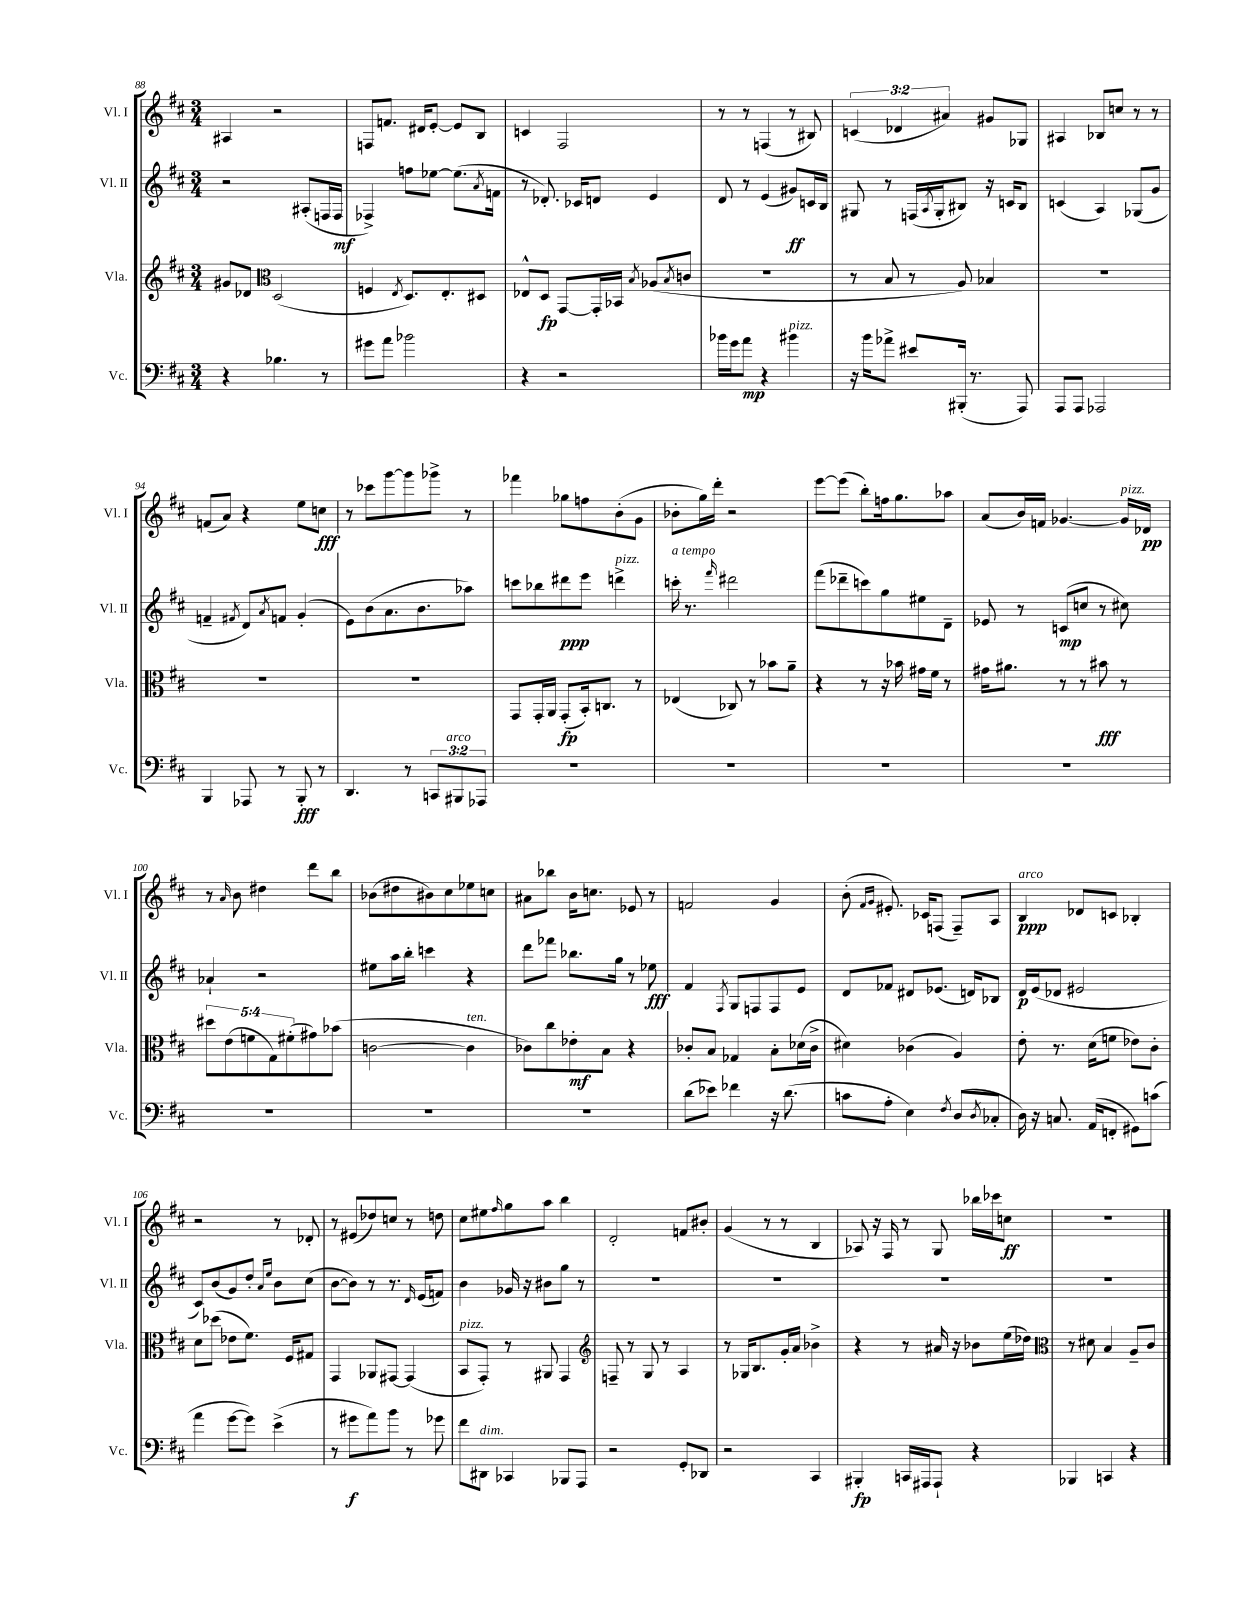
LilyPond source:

<<
\new StaffGroup <<
\new Staff = "s0" \with { instrumentName = "Vl. I" shortInstrumentName = "Vl. I" } {
    \clef treble \key d \major \numericTimeSignature \time 3/4 \override Staff.TupletNumber.text = #tuplet-number::calc-fraction-text
    ais4 r2 |
    f8 f'8. dis'16 e'8~-. e'8 b8 |
    c'4 fis2 |
    r8 r8 f4( r8 bis8) |
    \tuplet 3/2 { c'4( des'4 ais'4) } gis'8 ges8 |
    ais4 bes8 c''8 r8 r8 |
    f'8( a'8) r4 e''8 c''8\fff |
    r8 ces'''8 g'''8~ g'''8 ges'''8-> r8 |
    fes'''4 ges''8 f''8 b'8-.( g'8 |
    bes'8-. g''16) d'''16-. r2 |
    e'''8~ e'''8( b''8-.) f''16 g''8. aes''8 |
    a'8( b'16) f'16 ges'4.~ ges'16^\markup { \italic "pizz." } des'16\pp |
    r8 \grace { a'16 } b'8 dis''4 d'''8 b''8 |
    bes'8( dis''8 bis'8) cis''8 ees''8 c''8 |
    ais'8 bes''8 b'16 c''8. ees'8 r8 |
    f'2 g'4 |
    b'8-.( \grace { fis'16 g'16 } eis'8.-.) ces'16 f8( f8--) a8 |
    b4\ppp^\markup { \italic "arco" } des'8 c'8 bes4-. |
    r2 r8 des'8-. |
    r8 eis'8( des''8) c''8 r8 d''8 |
    cis''8 eis''8 \grace { fis''16 } g''8 a''8 b''4 |
    d'2-. f'8 bis'8-. |
    g'4( r8 r8 b4 |
    aes8) r16 fis16 r8 g8 bes''16 ces'''16 c''8\ff |
    R2. \bar "|." |
}
\new Staff = "s1" \with { instrumentName = "Vl. II" shortInstrumentName = "Vl. II" } {
    \clef treble \key d \major \numericTimeSignature \time 3/4
    r2 ais8-.( f16 f16\mf |
    fes4->) f''8 ees''8~ ees''8.( \acciaccatura { a'8 } f'16 |
    r8 des'8.-.) ces'16 d'8 e'4 |
    d'8 r8 e'4( gis'8\ff) c'16 b16 |
    gis8 r8 f16( \acciaccatura { a8 } gis16-. bis8) r16 c'16 bis8 |
    c'4( a4) ges8( g'8 |
    f'4-- \acciaccatura { fis'8 } d'8) \acciaccatura { a'8 } f'8 g'4-.( |
    e'8) b'8( a'8. b'8. aes''8) |
    c'''8 bes''8 dis'''8\ppp e'''8 d'''4->^\markup { \italic "pizz." } |
    c'''16-.^\markup { \italic "a tempo" } r8. \grace { fis'''16 } dis'''2 |
    fis'''8( des'''8-- c'''8) g''8 eis''8 d'8-- |
    ees'8 r8 c'8\mp( c''8 r8 cis''8) |
    aes'4-! r2 |
    eis''8 a''16 b''16-. c'''4 r4 |
    d'''8 fes'''8 bes''8. g''16 r8 ees''8\fff |
    fis'4 \acciaccatura { fis8 } g8 f8 f8 e'8 |
    d'8 fes'8 dis'8 ees'8.( d'16) bes8 |
    d'16\p e'16( des'8 eis'2 |
    cis'8) b'8( g'8) d''8-. \grace { a'16 e''16 } b'8 cis''8( |
    b'8~ b'8) r8 r8. \grace { d'16 } e'16( f'8) |
    b'4 ges'16 r16 bis'8 g''8 r8 |
    R2. |
    R2. |
    R2. |
    R2. \bar "|." |
}
\new Staff = "s2" \with { instrumentName = "Vla." shortInstrumentName = "Vla." } {
    \clef treble \key d \major \numericTimeSignature \time 3/4 \override Staff.TupletNumber.text = #tuplet-number::calc-fraction-text
    gis'8 des'8 \clef alto d2( |
    f4 \acciaccatura { e8 } d8.) e8.-. dis8 |
    ees8-^ d8\fp g,8~ g,16-. bes,16 \acciaccatura { b8 } aes8( \acciaccatura { b8 } c'8 |
    R2. |
    r8 b8 r8 a8) bes4 |
    R2. |
    R2. |
    R2. |
    g,8 g,16-. a,16 g,8-.\fp( b,16-.) c8. r8 |
    ees4( ces8) r8 bes'8 a'8-- |
    r4 r8 r16 bes'16 gis'16 fis'16 r8 |
    gis'16 ais'8. r8 r8 bis'8\fff r8 |
    \tuplet 5/4 { dis''8 e'8( f'8 g8) fis'8-.( } gis'8) bes'8( |
    c'2~ c'4^\markup { \italic "ten." } |
    ces'8) cis''8 ees'8-.\mf b8 r4 |
    ces'8-. b8 ges4 b8-. des'16( ces'16-> |
    dis'4) ces'4( a4) |
    e'8-. r8. d'16( f'8 ees'8) cis'8-. |
    d'8 des''8( ees'8 fis'8.) fis16 gis8 |
    g,4 aes,8 gis,8~ gis,4( |
    b,8^\markup { \italic "pizz." } g,8-.) r8 ais,8 g,4 |
    \clef treble f8-- r8 g8 r8 a4 |
    r8 ges16 b8. g'16-. a'16 bes'4-> |
    r4 r8 ais'16 r16 bes'8 e''16( des''16) |
    \clef alto r8 dis'8 b4 a8-- cis'8 \bar "|." |
}
\new Staff = "s3" \with { instrumentName = "Vc." shortInstrumentName = "Vc." } {
    \clef bass \key d \major \numericTimeSignature \time 3/4 \override Staff.TupletNumber.text = #tuplet-number::calc-fraction-text
    r4 bes4. r8 |
    gis'8 a'8 bes'2 |
    r4 r2 |
    bes'16 g'16 a'8\mp r4 bis'4^\markup { \italic "pizz." } |
    r16 b'16 aes'8-> eis'8 bis,,16-.( r8. a,,8) |
    a,,8 a,,8 aes,,2 |
    b,,4 aes,,8 r8 b,,8-.\fff r8 |
    d,4. r8 \tuplet 3/2 { c,8 bis,,8^\markup { \italic "arco" } aes,,8 } |
    R2. |
    R2. |
    R2. |
    R2. |
    R2. |
    R2. |
    R2. |
    d'8( ees'8) fes'4 r16 d'8.( |
    c'8 a8-. e4) \acciaccatura { fis8 } d8( \acciaccatura { d8 } ces8-. |
    d16) r16 c8. a,16( f,8-. gis,8) c'8( |
    a'4 g'8~ g'8) e'4->( |
    r8 gis'8\f a'8) b'8 r8 ges'8 |
    fis'8 dis,8^\markup { \italic "dim." } ces,4 bes,,8 a,,8 |
    r2 g,8-. des,8 |
    r2 cis,4 |
    bis,,4-.\fp c,16 ais,,16 ais,,8-! r4 |
    bes,,4 c,4 r4 \bar "|." |
}
>>
>>
\layout { \context { \Score currentBarNumber = #88 } }
